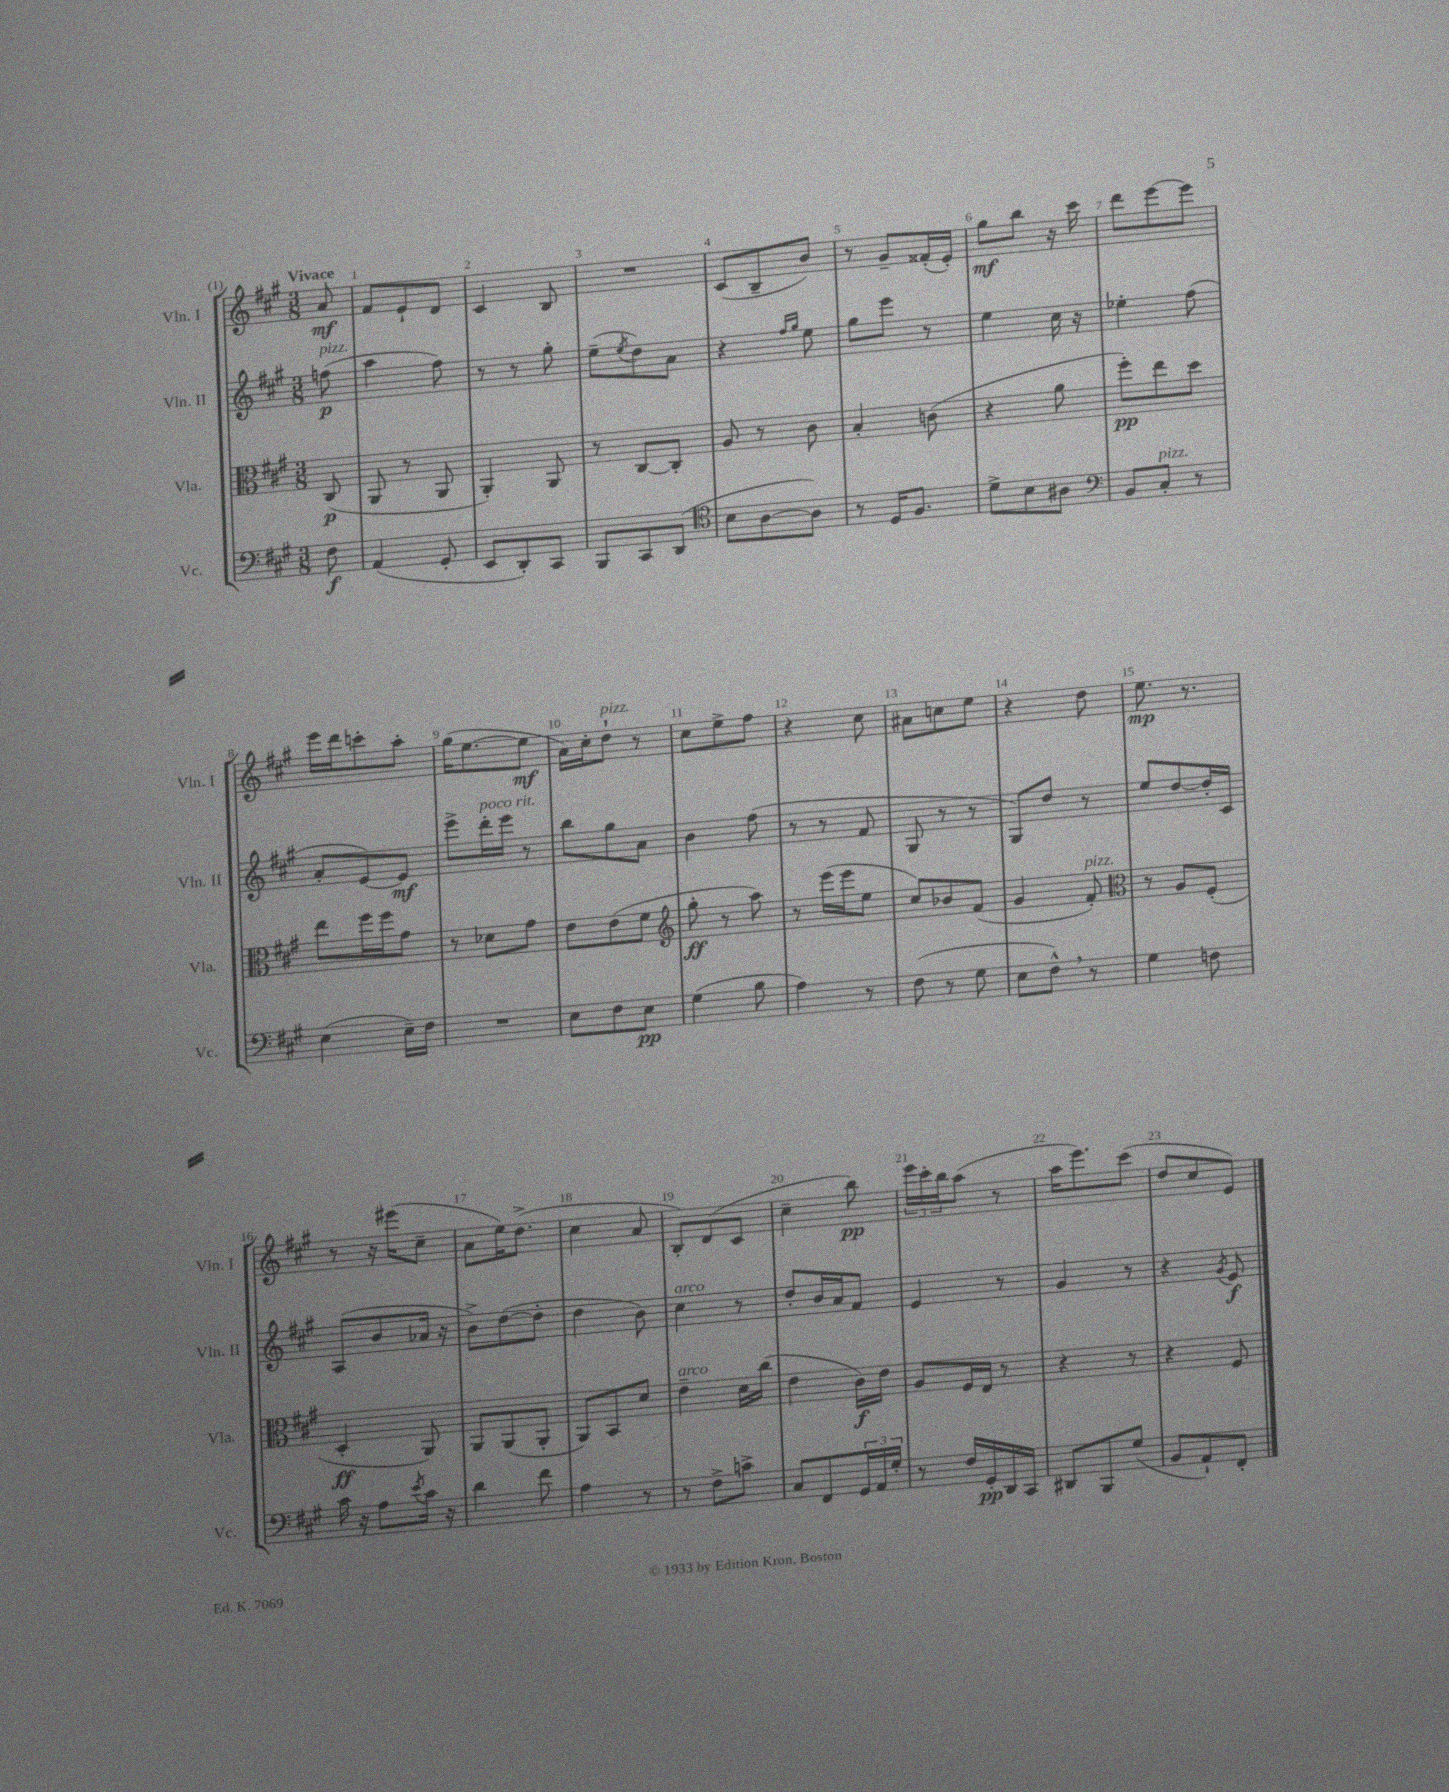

**kern	**dynam	**kern	**dynam	**kern	**dynam	**kern	**dynam
*part4	*part4	*part3	*part3	*part2	*part2	*part1	*part1
*staff4	*staff4	*staff3	*staff3	*staff2	*staff2	*staff1	*staff1
*I"Vc.	*	*I"Vla.	*	*I"Vln. II	*	*I"Vln. I	*
*I'Vc.	*	*I'Vla.	*	*I'Vln. II	*	*I'Vln. I	*
*clefF4	*	*clefC3	*	*clefG2	*	*clefG2	*
*k[f#c#g#]	*	*k[f#c#g#]	*	*k[f#c#g#]	*	*k[f#c#g#]	*
*M3/8	*	*M3/8	*	*M3/8	*	*M3/8	*
=	=	=	=	=	=	=	=
!	!	!	!	!	!	!LO:TX:a:B:t=Vivace	!
!	!	!	!	!LO:TX:a:i:t=pizz.	!	!	!
8F#\	f	(8C#/	p	(8ffn\	p	8a/	mf
=1	=1	=1	=1	=1	=1	=1	=1
(4AA/	.	8AA/	.	4aa\	.	8f#/L	.
.	.	8r	.	.	.	8e`/	.
8GG#'/	.	8AA/	.	8ff#\)	.	8d/J	.
=2	=2	=2	=2	=2	=2	=2	=2
8EE/L	.	4AA'/)	.	8r	.	4c#/	.
8DD'/)	.	.	.	8r	.	.	.
8CC#/J	.	8AA/	.	8gg#'\	.	8B/	.
=3	=3	=3	=3	=3	=3	=3	=3
8BBB/L	.	8r	.	(8ee~\L	.	4.r	.
.	.	.	.	8qee/	.	.	.
8CC#/	.	[8C#/L	.	8dd\)	.	.	.
(8DD/J	.	8C#'/J]	.	8a\J	.	.	.
=4	=4	=4	=4	=4	=4	=4	=4
*clefC4	*	*	*	*	*	*	*
8B\L	.	8A/	.	4r	.	(8c#/L	.
[8A\	.	8r	.	.	.	8B~/	.
.	.	.	.	16qqff#/LL	.	.	.
.	.	.	.	16qqgg#/JJ	.	.	.
8A\J])	.	8c#\	.	8ee\	.	8b/J)	.
=5	=5	=5	=5	=5	=5	=5	=5
8r	.	4B'/	.	8gg#\L	.	8r	.
16D/KL	.	.	.	8eee\J	.	8g#~/L	.
8.F#/J	.	.	.	.	.	.	.
.	.	(8cn\	.	8r	.	(16f##X'/L	.
.	.	.	.	.	.	16e'/JJ)	.
=6	=6	=6	=6	=6	=6	=6	=6
8d^\L	.	4r	.	4ee\	.	8gg#\L	mf
8B\	.	.	.	.	.	8bb\J	.
8A#X\J	.	8a\	.	16cc#\	.	16r	.
.	.	.	.	16r	.	16ccc#\	.
=7	=7	=7	=7	=7	=7	=7	=7
*clefF4	*	*	*	*	*	*	*
8BB/L	.	8ff#'\L)	pp	4ee-X'\	.	8ddd\L	.
!LO:TX:a:i:t=pizz.	!	!	!	!	!	!	!
8C#'/J	.	8ee\	.	.	.	[8eee\	.
8r	.	8dd\J	.	(8ff#\	.	8eee\J]	.
!!LO:LB:g=z
=8	=8	=8	=8	=8	=8	=8	=8
(4E\	.	8ee\L	.	8a'/L	.	16eee\LL	.
.	.	.	.	.	.	16ddd\J	.
.	.	16ff#\L	.	[8e/)	.	8cccn'\	.
.	.	16ff#\J	.	.	.	.	.
16E~\LL)	.	8g#\J	.	8e/J]	mf	8aa'\J	.
16F#\JJ	.	.	.	.	.	.	.
=9	=9	=9	=9	=9	=9	=9	=9
4.r	.	8r	.	8eee^\L	.	(16gg#\KL	.
.	.	.	.	.	.	[8.ee\	.
!	!	!	!	!LO:TX:a:i:t=poco rit.	!	!	!
.	.	8d-X\L	.	16ddd'\L	.	.	.
.	.	.	.	16eee\JJ	.	.	.
.	.	8g#\J	.	8r	.	8ee\J]	mf
=10	=10	=10	=10	=10	=10	=10	=10
8E\L	.	8e\L	.	8bb\L	.	16a\LL)	.
.	.	.	.	.	.	16cc#'\J	.
!	!	!	!	!	!	!LO:TX:a:i:t=pizz.	!
8F#\	.	(8e\	.	8gg#\	.	8dd`\J	.
8E\J	pp	8f#\J	.	8a\J	.	8r	.
=11	=11	=11	=11	=11	=11	=11	=11
*	*	*clefG2	*	*	*	*	*
(4G#\	.	8gg#'\	ff	4b\	.	8cc#\L	.
.	.	8r	.	.	.	8ee^\	.
8B\	.	8aa\)	.	(8ff#\	.	8ff#\J	.
=12	=12	=12	=12	=12	=12	=12	=12
4A\)	.	8r	.	8r	.	4r	.
.	.	(16eee\LL	.	8r	.	.	.
.	.	16eee\J	.	.	.	.	.
8r	.	8ee\J	.	8f#/	.	8cc#\	.
=13	=13	=13	=13	=13	=13	=13	=13
(8F#\	.	8cc#/L)	.	8G#/	.	8a#X\L	.
8r	.	8b-X/	.	8r	.	8ccn\	.
8G#\	.	(8f#/J	.	8r	.	8ee\J	.
=14	=14	=14	=14	=14	=14	=14	=14
8E\L	.	4g#/	.	8G#/L)	.	4r	.
8F#^^,\J)	.	.	.	8dd/J	.	.	.
!	!	!LO:TX:a:i:t=pizz.	!	!	!	!	!
8r	.	8f#'/)	.	8r	.	8dd\	.
=15	=15	=15	=15	=15	=15	=15	=15
*	*	*clefC3	*	*	*	*	*
4G#\	.	8r	.	8ee/L	.	8.ee\	mp
.	.	8A/L	.	[8dd/	.	.	.
.	.	.	.	.	.	8.r	.
8Fn\	.	(8F#'/J	.	16dd'/L]	.	.	.
.	.	.	.	16c#/JJ	.	.	.
!!LO:LB:g=z
=16	=16	=16	=16	=16	=16	=16	=16
16c#\	.	4D'/	ff	(8A/L	.	8r	.
16r	.	.	.	.	.	.	.
8A\L	.	.	.	8b/	.	16r	.
.	.	.	.	.	.	(16eee#X\KL	.
8qe/	.	.	.	.	.	.	.
16c#\Jk	.	8AA/)	.	16a-X/Jk	.	8cc#~\J	.
16r	.	.	.	16r	.	.	.
=17	=17	=17	=17	=17	=17	=17	=17
4d\	.	8AA/L	.	8b^\L)	.	8a\L	.
.	.	(8AA/	.	([8dd\	.	16ee\K)	.
.	.	.	.	.	.	(8.dd^\J	.
8f#\	.	8AA'/J	.	8dd'\J]	.	.	.
=18	=18	=18	=18	=18	=18	=18	=18
4A\	.	8AA/L)	.	4dd\	.	4cc#\	.
.	.	8BB/	.	.	.	.	.
8r	.	8d/J	.	8b\)	.	8a/	.
=19	=19	=19	=19	=19	=19	=19	=19
!	!	!	!	!LO:TX:a:i:t=arco	!	!	!
!	!	!LO:TX:a:i:t=arco	!	!	!	!	!
8r	.	4e~\	.	4cc#\	.	8B'/L)	.
8F#^\L	.	.	.	.	.	(8d/	.
8cn^\J	.	16d\LL	.	8r	.	8c#/J	.
.	.	(16cc#\JJ	.	.	.	.	.
=20	=20	=20	=20	=20	=20	=20	=20
8C#/L	.	4e\	.	8dd'/L	.	4cc#~\	.
8FF#/	.	.	.	16b/L	.	.	.
.	.	.	.	16a/J	.	.	.
24GG#/L	.	16c#\LL)	f	8f#/J	.	8bb\)	pp
24AA/	.	.	.	.	.	.	.
.	.	16e\JJ	.	.	.	.	.
24G#'/JJ	.	.	.	.	.	.	.
=21	=21	=21	=21	=21	=21	=21	=21
8r	.	8A/L	.	4e/	.	24eee\LL	.
.	.	.	.	.	.	24ccc#'\	.
.	.	.	.	.	.	24bb\J	.
16F#/LL	.	16F#/L	.	.	.	(8aa\J	.
16GG#'/	pp	16E/JJ	.	.	.	.	.
16DD/	.	8r	.	8r	.	8r	.
16CC#/JJ	.	.	.	.	.	.	.
=22	=22	=22	=22	=22	=22	=22	=22
8DD#X/L	.	4r	.	4g#/	.	16aa\KL	.
.	.	.	.	.	.	8.eee\)	.
8BBB/	.	.	.	.	.	.	.
(8G#/J	.	8r	.	8r	.	(8ccc#\J	.
=23	=23	=23	=23	=23	=23	=23	=23
8BB/L	.	4r	.	4r	.	8dd/L	.
8AA`/)	.	.	.	.	.	8cc#/	.
.	.	.	.	8qg#/	.	.	.
8FF#'/J	.	8F#/	.	8e/	f	8e/J)	.
==	==	==	==	==	==	==	==
*-	*-	*-	*-	*-	*-	*-	*-
